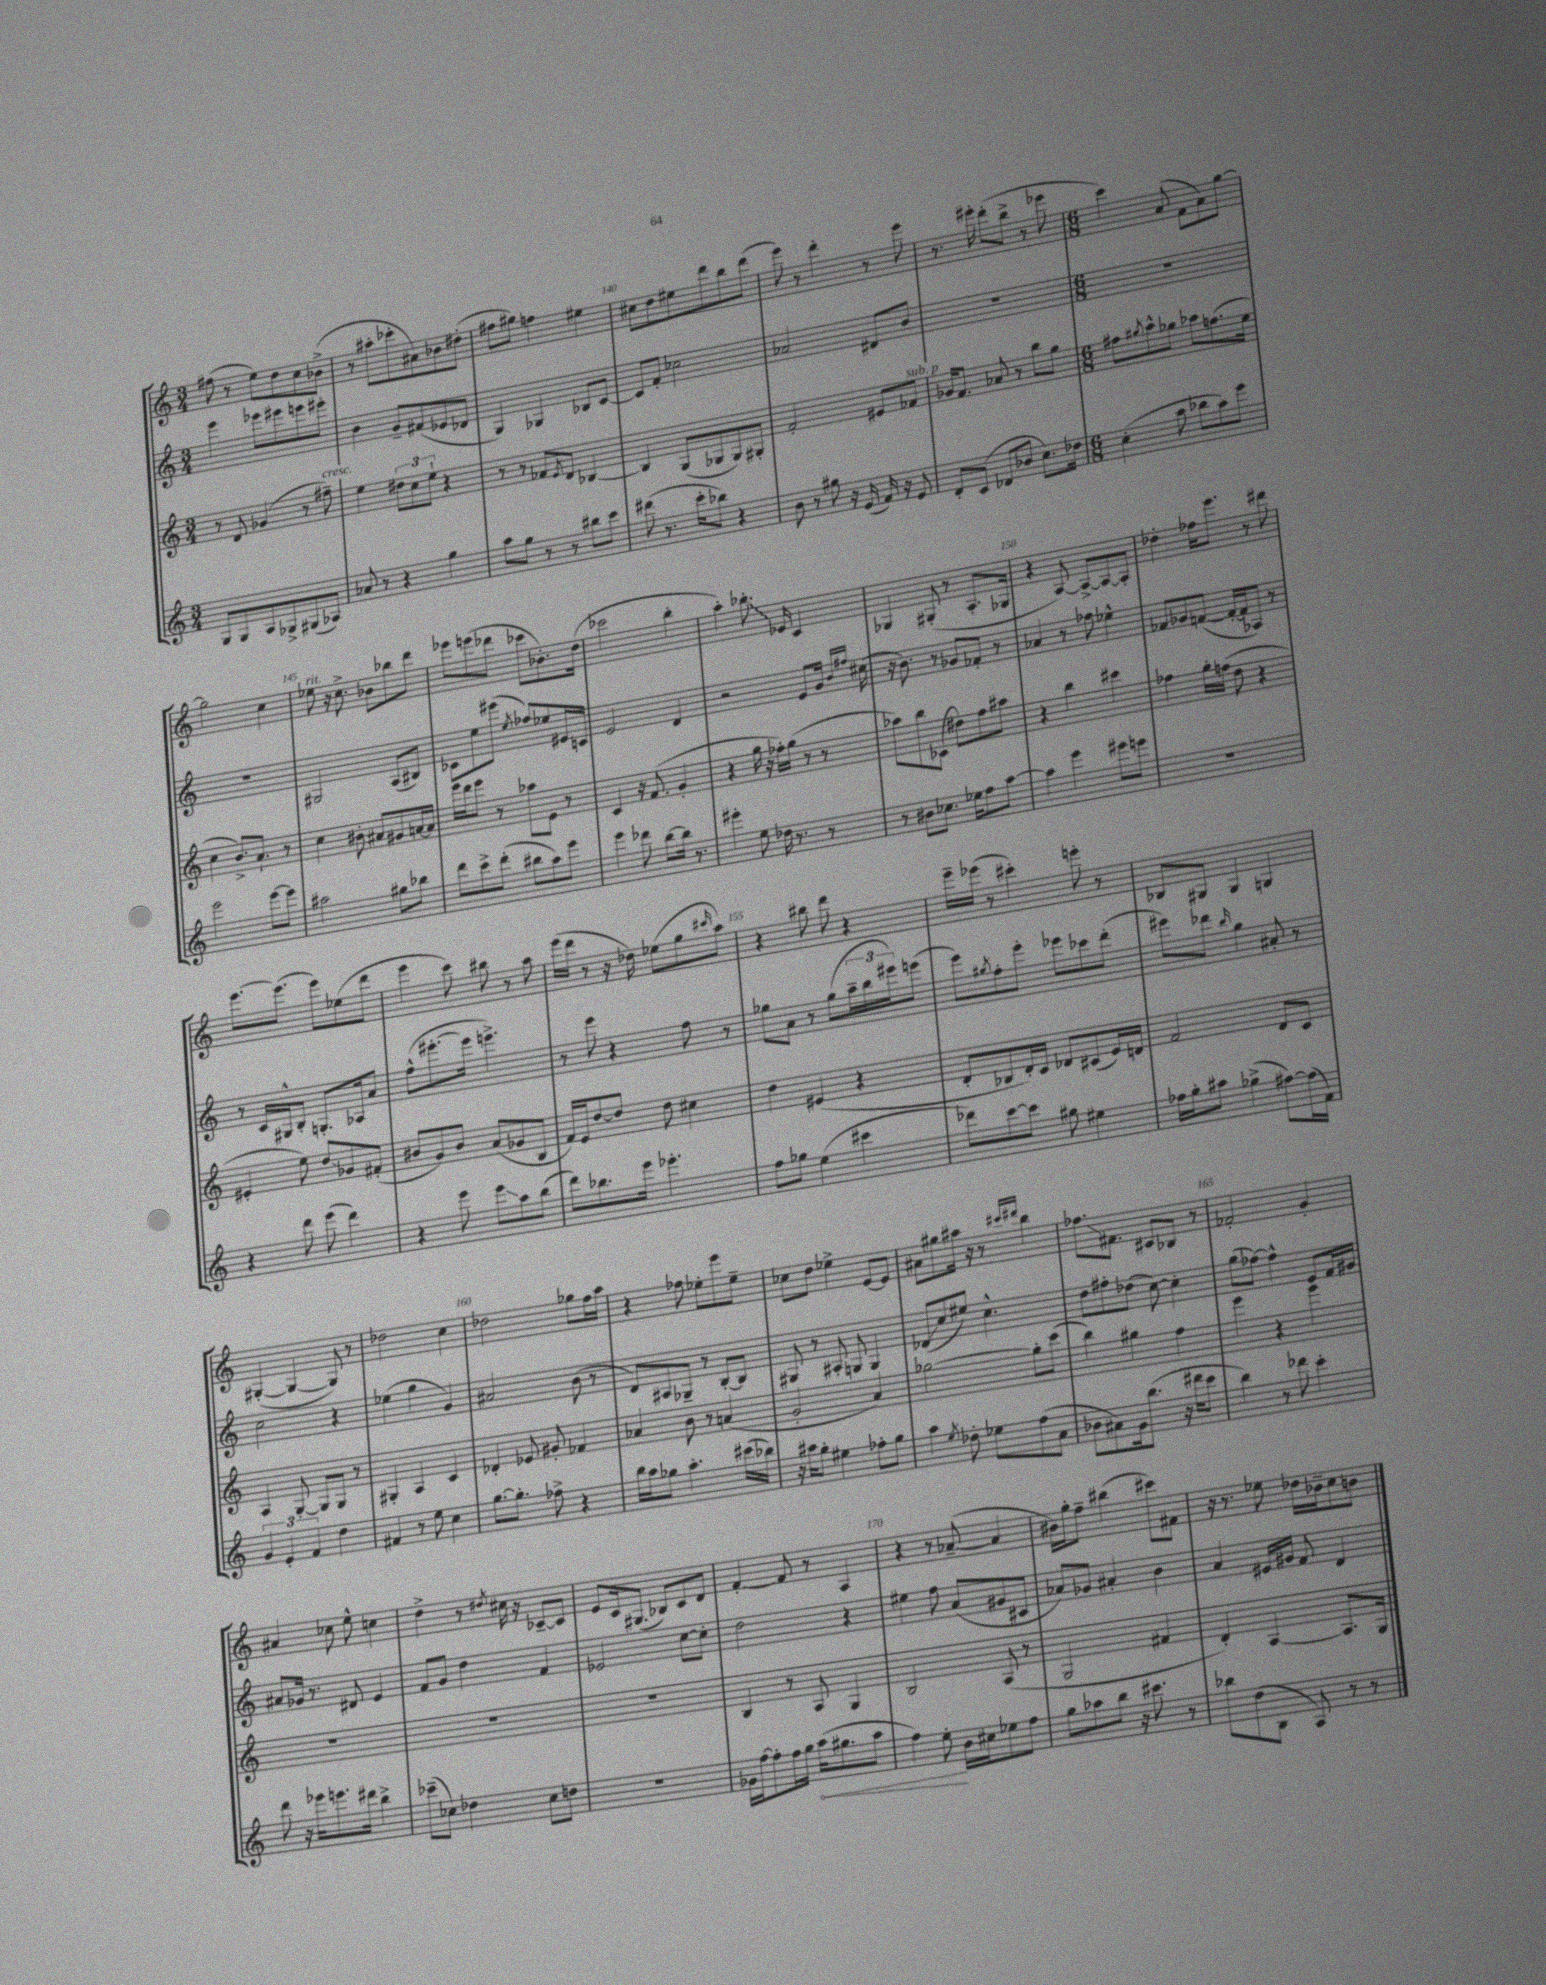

**kern	**kern	**kern	**kern
*staff4	*staff3	*staff2	*staff1
*clefG2	*clefG2	*clefG2	*clefG2
*k[]	*k[]	*k[]	*k[]
*M3/4	*M3/4	*M3/4	*M3/4
8G	8r	4eee	(8ff#
8G	8d	.	8r
8A	(4g-	8eee-	8ee)
8G-^	.	8eee#	8dd
(8G#	8r	8eee	8cc
8A-)	8ff#~)	8eee#'	(8b-^
=	=	=	=
8a-	4ee	4b	8r
8r	.	.	8aa#'
4r	12dd#	8g~	8ccc-'
.	12cc	.	.
.	.	(8f#	8a#)
.	12ee`	.	.
4gg	4r	8e-	8b-
.	.	8d-	(8dd#'
=	=	=	=
8aa	8r	4G)	8ff#
8gg	8r	.	8gg#)
8r	8f-	4G-	4ff
.	8qe	.	.
8r	8d	.	.
8bb#	[4B-	8B-	4ee#
8ccc	.	[8c	.
=	=	=	=
(8ddd#	4B-]	8c]	8cc#
8.r	.	8f'	8dd
.	(8G	2cc-	8ee#
16ccc'	.	.	.
8bb-)	8G-	.	8ddd
4r	8G-)	.	8bb
.	8G#'	.	(8ddd
=	=	=	=
8b	2f'	2a-	8eee)
8r	.	.	8r
8gg#	.	.	4ddd'
16r	.	.	.
(16e	.	.	.
16f)	8e#	8d#	8r
16r	.	.	.
8e	8f-	8b	8eee
=	=	=	=
8d'	16g-	2.r	8.r
.	8.f	.	.
(8c	.	.	.
.	.	.	16eee#'
8d-	8a-	.	(8ddd'
8b-	8r	.	8bb^
8.cc)	8bb	.	8r
.	8gg	.	8eee-
16dd-	.	.	.
=	=	=	=
*M6/8	*M6/8	*M6/8	*M6/8
(4cc'	8ff#	2.r	4ccc)
.	8qgg#	.	.
.	8aa^^	.	.
8aa	8gg-	.	(8a
8bb-	8aa-	.	8f
8aa)	(8.ff	.	8a)
8eee	.	.	[8gg
.	16ee	.	.
=	=	=	=
2eee	4cc	2.r	2gg]
.	8.b^)	.	.
.	8.a`	.	.
[8eee	.	.	4cc
8eee]	8r	.	.
=	=	=	=
2aa#	4cc	2G#	8ee-
.	.	.	16r
.	.	.	8.cc^
.	8b#'	.	.
.	8a#	.	8b-
8gg#	8g#	(8A	8bb-
8bb-	[16a	8B#)	8ddd
.	16a]	.	.
=	=	=	=
8ddd	16eee	8c-	8eee-
.	16ddd	.	.
8ccc^	8eee	8ee	(8eee
(8ddd'	8r	(8eee#	8ddd-
.	.	8qee	.
8bb#	8aa-	8ff-)	8ccc-
8aa)	8e	8ee-	8.b-')
8eee	8r	16e#	.
.	.	16c	(16dd
=	=	=	=
4eee	4c	2e	2ccc-
8ddd-	16r	.	.
.	(8.f	.	.
[8bb	.	.	.
16bb]	4g'	4d	4bb'
8.r	.	.	.
=	=	=	=
4eee#'	4r	2r	4aa')
8ee	16gg	.	8.bb-'
.	16r	.	.
16dd-	16ff-')	.	.
8.r	(16gg	.	16e-
.	8r	8e	4c
8r	8r	16g	.
.	.	16qqb	.
.	.	16qqff#	.
.	.	(16cc#	.
=	=	=	=
8r	8aa-)	16r	4G-
.	.	8.b)	.
8b#	8bb	.	.
8.cc-	(8c-	8r	(8G#'
.	8dd#)	8g-	8r
16ee-	.	.	.
8ff	8ff	8f-'	8.A'
[8aa	8aa#	8r	.
.	.	.	16G-
=	=	=	=
4aa]	4r	4a-	4r
4eee	4bb	8r	[8A)
.	.	8ff-	8A^_
8eee#	4ccc#	4ee-^^	8A_
8eee	.	.	8A']
=	=	=	=
2.r	4ff-	8f-	4dd-'
.	.	8g-	.
.	16gg'	([8f	16ff-
.	(16ff	.	8.eee
.	8dd	16f'_	.
.	.	16f]	.
.	4r	8A-)	8r
.	.	8r	8ddd#
=	=	=	=
4r	4e#'	8r	[8.eee
.	.	16c	.
.	.	16G#^^	(8.eee]
8ddd	8ee)	8B'	.
(8eee	8dd	8.G'	8eee)
4ddd)	8g-	.	(8ee-
.	.	16A-	.
.	(8f#'	8a	8ddd
=	=	=	=
4r	8b#	(8ff^^	4eee
.	8g)	[8.eee#'	.
8eee	8b#	.	8ccc)
.	.	16eee#]	.
8eee	(8a	4.eee^)	8bb#
8aa	8g-	.	8r
(8bb	8B	.	8aa
=	=	=	=
8ddd)	16f)	8r	(16eee
.	16e	.	16ddd
8.bb-	[8dd	8eee	8r
.	8dd]	4r	16r
16eee	.	.	16dd-)
4.eee-'	8dd	.	(8ee-
.	4cc#	8ff	8gg
.	.	.	16qqccc#
.	.	8r	8aa)
=	=	=	=
8ff	4dd	8gg-	4r
8gg-	.	8a	.
(4ee	(4e#	8r	8bb#
.	.	(8gg-	8ddd
4ccc#	4r	24aa~	4r
.	.	24bb	.
.	.	24eee#)	.
.	.	(8eee	.
=	=	=	=
8ddd-)	8d'	8eee)	16eee~
.	.	.	(16eee-
.	.	8qgg#	.
[8ccc	8B-	8ff'	8r
8ccc]	16d')	8eee'	4ccc#')
.	16c	.	.
8gg#	8d-	8eee-	.
4ee#	(8c#	8ccc-	8eee'
.	16e)	(8ddd'	8r
.	16d	.	.
=	=	=	=
16ff-	2f	8eee#)	8B-
16gg'	.	.	.
8aa#	.	8ddd-	8G#
.	.	16qqbb	.
(4gg-^	.	4gg	4G#
[8ff#)	8d	8a#'	4G
(16ff#]	8c	8r	.
16f)	.	.	.
=	=	=	=
6g	4A	2cc	([4G#'
6e'	.	.	.
.	[8G'	.	4G#_
6f	.	.	.
.	8G]	.	.
4dd	8G	4r	8G#])
.	8r	.	8r
=	=	=	=
4f#	4G#'	(4ee-	2dd-
8r	4A	4gg	.
8ee	.	.	.
4cc	4c	4g)	4cc
=	=	=	=
[8.gg	4d-'	2a#	2dd-
8.gg']	.	.	.
.	8e-	.	.
8ff-^	8g#'	.	.
4r	4f-	(8b	8gg-
.	.	8r	16ff
.	.	.	16aa
=	=	=	=
16bb	4a-	8d)	4r
16aa	.	.	.
8gg-	.	8A#	.
4.aa'	8b	8G-~	8ff-
.	8r	8r	8ee-'
.	(4a	[8B'	8eee
(16ccc#	.	8B]	8ee-~
16bb-)	.	.	.
=	=	=	=
16r	2g'	8G#	8cc-
16aa#	.	.	.
8gg'	.	8r	8dd
4ee#	.	8A#'	4ee-^
.	.	8G	.
8ff-'	4a)	4G	[8e
8gg	.	.	8e]
=	=	=	=
4aa	[2gg-	(8d-	8a#
.	.	8cc	8gg#
8qee	.	.	.
8dd-'	.	8ee#)	16aa#
.	.	.	16r
8ee-	.	4.cc^^	8r
.	.	.	16qqccc#
.	.	.	16qqddd#
(8ff	8gg-']	.	4bb
8a	(8ccc	.	.
=	=	=	=
8b-	4bb)	8dd	8.ff-
8a#)	.	8ff#'	.
.	.	.	8.f#
16g	4gg#	(8dd-	.
(8.bb	.	.	.
.	.	[8cc)	8c#
16r	4ff	4cc']	8B-
16ddd#	.	.	.
8ccc	.	.	8r
=	=	=	=
4bb)	4eee	(8gg	2f-'
.	.	[8ff-)	.
8r	4r	4ff-^^]	.
8ddd-	.	.	.
4ccc'	4eee	8e	4g'
.	.	16f	.
.	.	16g#	.
=	=	=	=
8ddd	2.r	8a#	4a#
16r	.	16g-	.
16eee-	.	8.r	.
8.eee	.	.	8cc-
.	.	8d#	8ee^^
16ddd#	.	.	.
4bb^	.	4e	4cc
=	=	=	=
(8ccc-~	2.r	8f	4dd^
8cc-)	.	8g	.
4dd-	.	4dd	8r
.	.	.	8qdd#
.	.	.	16cc#
.	.	.	16r
8cc-	.	4f	[8c-~
8dd	.	.	8c-]
=	=	=	=
2.r	2.r	2e-	8e
.	.	.	16c
.	.	.	(8.G#
.	.	.	8B-)
.	.	[8cc	8c
.	.	8cc']	8d
=	=	=	=
16g-	4B	2dd	[4f'
[16ff	.	.	.
8ff']	.	.	.
16ff	8r	.	8f]
16gg	.	.	.
(16aa	8A	.	8r
8.gg#	.	.	.
.	4G	4r	4A
8aa	.	.	.
=	=	=	=
4ff)	2B	4ee#	4r
8ee'	.	8ff	8r
16b	.	(8a	([8a-~
16cc#	.	.	.
8ee-	(8A	8g#	4a-]
8ff	8r	8c#	.
=	=	=	=
8gg	2G	8a-)	16b#)
.	.	.	16gg'
8aa-	.	8g-	8ff~
8bb	.	4a#'	(4bb#
16r	.	.	.
8.ccc#	.	.	.
.	4f#	4b	8ccc#)
8r	.	.	8f#
=	=	=	=
8bb-	4d')	4a	16r
.	.	.	8.r
(8dd	.	.	.
8B	[4A	16e#	8ee-
.	.	16g#	.
8A)	.	8f	16dd-
.	.	.	16b-~
8r	8.A]	4d	8cc
8r	.	.	8b
.	16G	.	.
==	==	==	==
*-	*-	*-	*-
